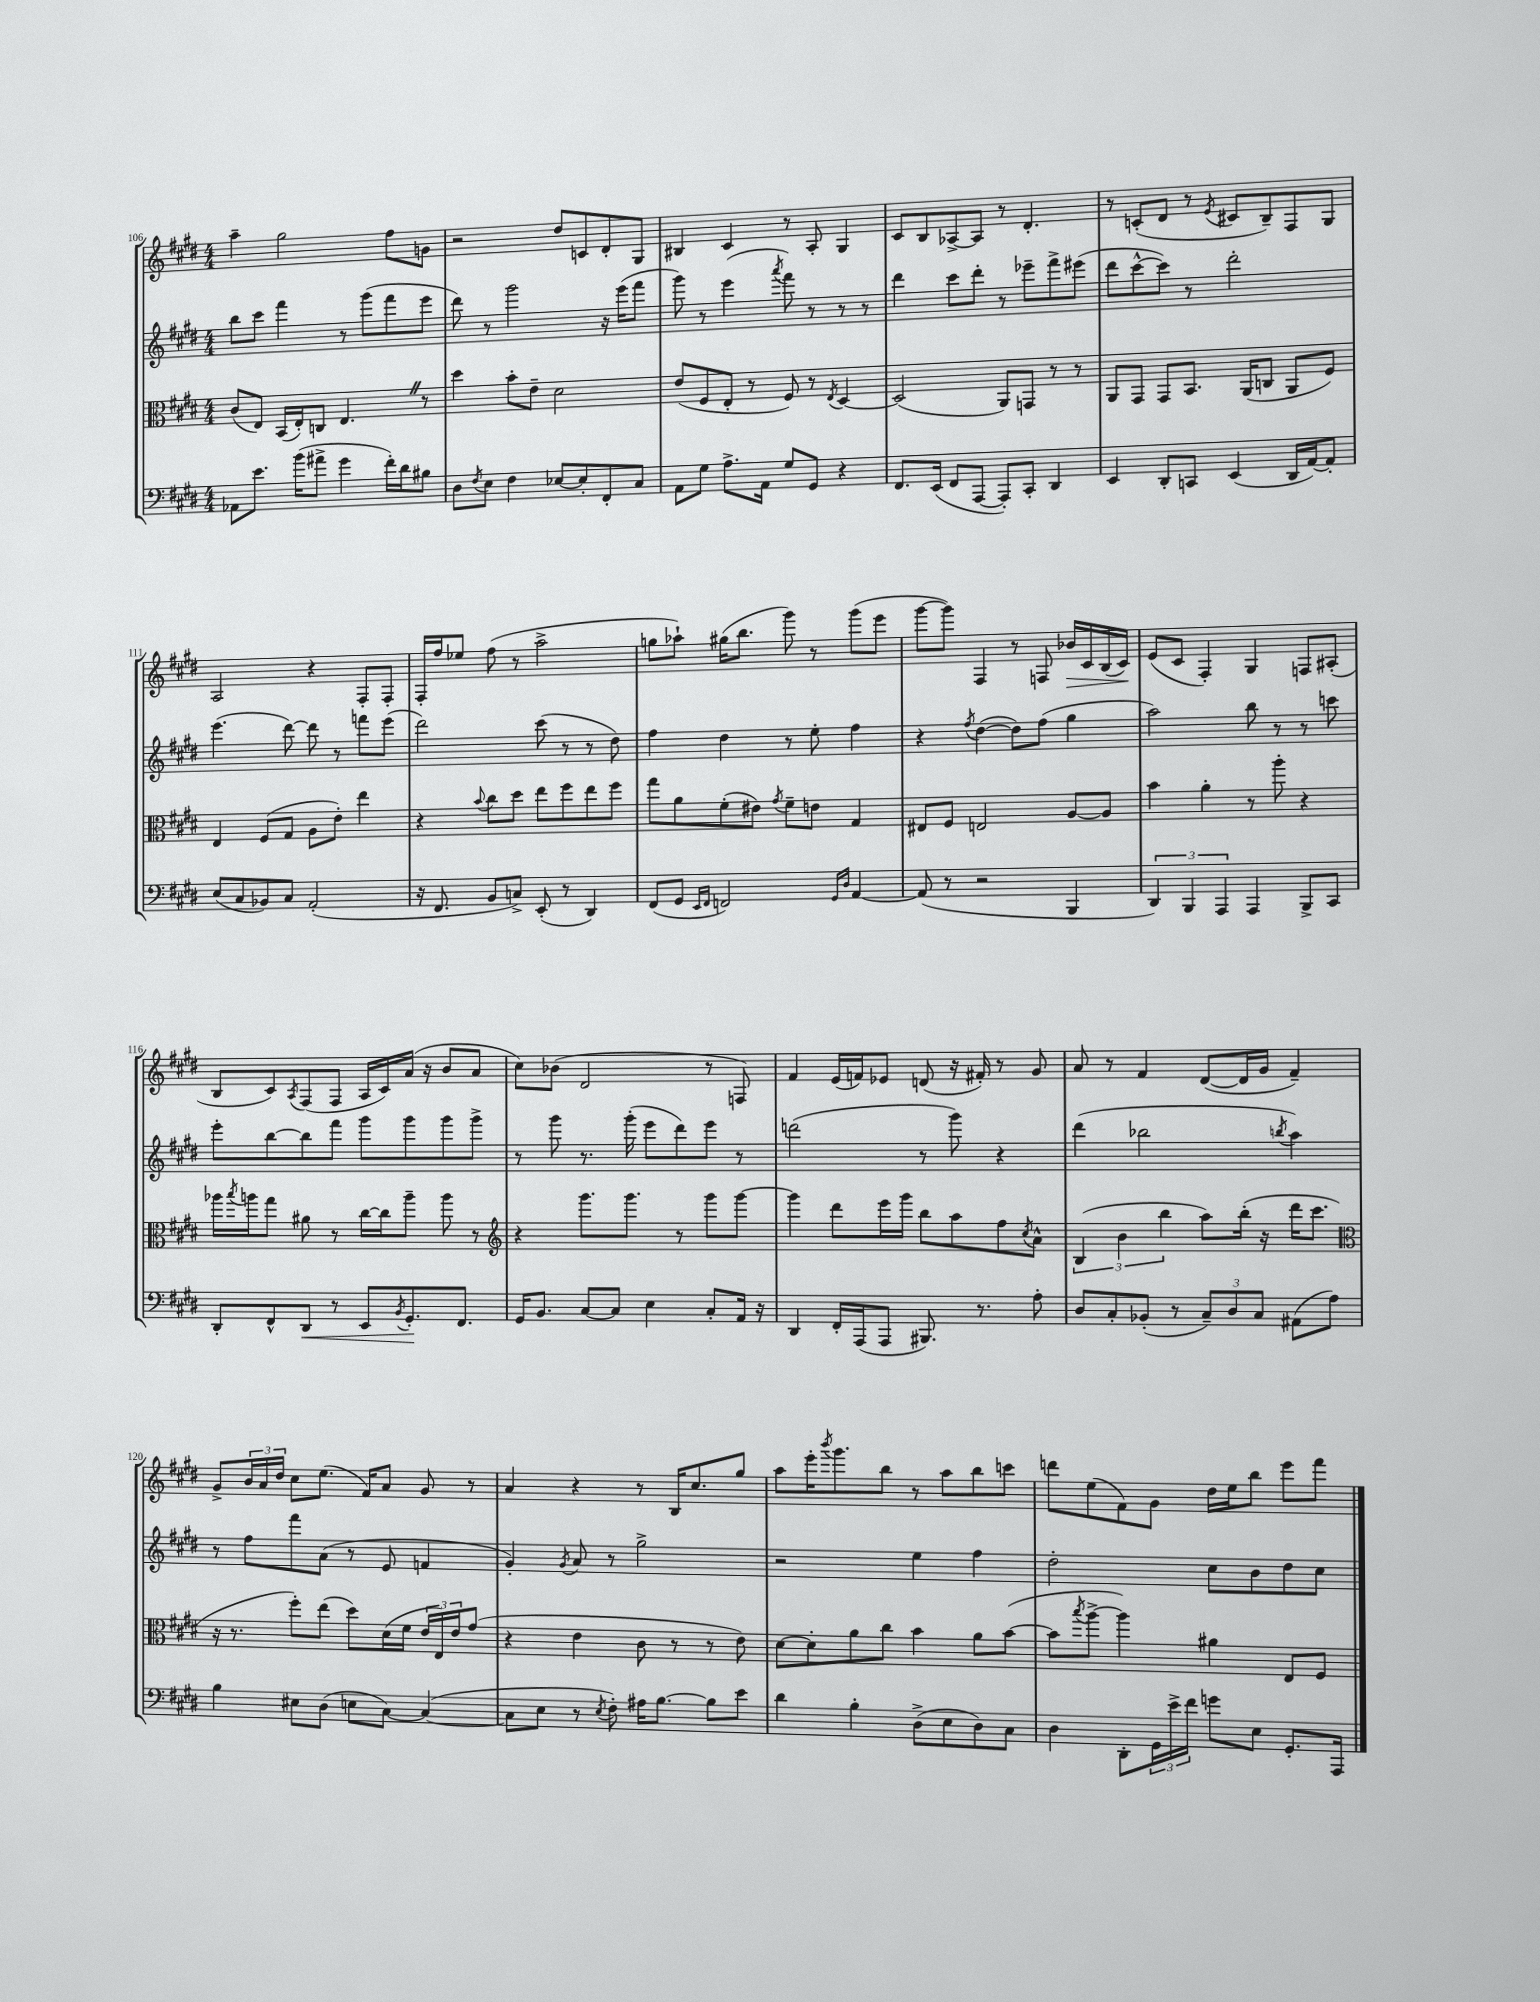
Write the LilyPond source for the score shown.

<<
\new StaffGroup <<
\new Staff = "s0" {
    \clef treble \key e \major \numericTimeSignature \time 4/4
    a''4-- gis''2 fis''8 g'8 |
    r2 dis''8 c'8 dis'8-. gis8 |
    bis4 cis'4 r8 a8-. gis4 |
    cis'8 b8 aes8~-> aes8 r8 dis'4.-. |
    r8 c'8-.( dis'8 r8 \acciaccatura { e'8 } cis'8 b8--) fis8 gis8 |
    a2 r4 fis8-. fis8-. |
    fis16-. fis''16 ees''8 fis''8( r8 a''2-> |
    g''8 aes''8-!) gis''16( b''8. gis'''8) r8 gis'''8( e'''8 |
    gis'''8~ gis'''8) fis4 r8 f8 bes'16\> cis'16 b16( cis'16\!) |
    e'8( cis'8 fis4-.) gis4 f8 ais8-.( |
    b8 cis'8) \acciaccatura { a8 } fis8( fis8 a16 cis'16) a'16( r16 b'8 a'8 |
    cis''8) bes'8( dis'2 r8 f8) |
    fis'4 e'16( f'16) ees'8 d'8( r16 fis'16-.) r8 gis'8 |
    a'8 r8 fis'4 dis'8~( dis'16 gis'16 fis'4--) |
    gis'8-> \tuplet 3/2 { b'16 a'16 dis''16 } cis''8 e''8.( fis'16) a'8 gis'8 r8 |
    a'4 r4 r8 b16 cis''8. gis''8 |
    a''8 e'''16-. \acciaccatura { b'''8 } gis'''8. b''8 r8 a''8 b''8 c'''8 |
    d'''8 e''8( fis'8) gis'8 dis''16 e''16 b''8 e'''8 fis'''8 \bar "|." |
}
\new Staff = "s1" {
    \clef treble \key e \major \numericTimeSignature \time 4/4
    b''8 cis'''8 fis'''4 r8 gis'''8( fis'''8 e'''8 |
    dis'''8) r8 gis'''2 r16 e'''16( fis'''8 |
    gis'''8) r8 e'''4( \acciaccatura { a'''8 } fis'''8) r8 r8 r8 |
    dis'''4 cis'''8 dis'''8-. r8 ees'''8-- fis'''8-> eis'''8( |
    dis'''8 cis'''8~-^ cis'''8) r8 dis'''2-. |
    e'''4.( dis'''8~) dis'''8 r8 f'''8 e'''8( |
    dis'''2) cis'''8( r8 r8 dis''8) |
    fis''4 dis''4 r8 e''8-. fis''4 |
    r4 \acciaccatura { fis''8 } dis''4~( dis''8) fis''8( gis''4 |
    a''2) b''8 r8 r8 c'''8 |
    e'''8-. b''8~ b''8 fis'''8 gis'''8 gis'''8 gis'''8 gis'''8-> |
    r8 gis'''8 r8. gis'''16-.( e'''8 dis'''8) e'''8 r8 |
    d'''2( r8 gis'''8) r4 |
    dis'''4( bes''2 \acciaccatura { b''8 } a''4) |
    r8 fis''8 fis'''8 a'8( r8 e'8 f'4 |
    gis'4-.) \acciaccatura { gis'8 } a'8 r8 gis''2-> |
    r2 e''4 fis''4 |
    dis''2-. cis''8 b'8 dis''8 cis''8 \bar "|." |
}
\new Staff = "s2" {
    \clef alto \key e \major \numericTimeSignature \time 4/4
    cis'8( e8) b,16( e16-.) c8 e4. \once \override BreathingSign.text = \markup { \musicglyph "scripts.caesura.straight" } \breathe r8 |
    dis''4 b'8-. e'8-- dis'2 |
    e'8( fis8 e8-. r8 fis8) r8 \acciaccatura { e8 } dis4~ |
    dis2( a,8) g,8 r8 r8 |
    a,8 gis,8 gis,8 b,8. a,16( c8 a,8 fis8) |
    e4 fis8( gis8 a8 e'8-.) e''4 |
    r4 \appoggiatura { b'8 } cis''8 dis''8 e''8 fis''8 e''8 fis''8 |
    gis''8 a'8 fis'8-.( eis'8) \acciaccatura { gis'8 } fis'8-- e'8 gis4 |
    eis8 fis8 e2 a8~ a8 |
    b'4 a'4-. r8 a''8-. r4 |
    aes''16 \acciaccatura { b''8 } a''16 gis''8 ais'8 r8 cis''16~ cis''16 a''8-- a''8 r8 |
    \clef treble r4 gis'''8. gis'''8. r8 gis'''8 gis'''8~ |
    gis'''4 dis'''8 e'''16 gis'''16 b''8 a''8 fis''8 \acciaccatura { cis''8 } a'8-^ |
    \tuplet 3/2 { b4( b'4 b''4 } a''8) b''16-.( r16 dis'''16 cis'''8. |
    \clef alto r16 r8. fis''8-.) e''8( dis''8) dis'16( fis'16 \tuplet 3/2 { e'16 e16) e'16 } gis'8( |
    r4 e'4 cis'8 r8 r8 e'8) |
    dis'8~ dis'8-. a'8 cis''8 b'4 a'8 b'8~( |
    b'8 \acciaccatura { b''8 } a''8~-> a''4) ais'4 e8 fis8 \bar "|." |
}
\new Staff = "s3" {
    \clef bass \key e \major \numericTimeSignature \time 4/4
    aes,8 e'8. b'16( ais'8-> gis'4 fis'16-.) dis'16 bis8 |
    dis8 \acciaccatura { fis8 } e8 fis4 ees8~ ees8-. fis,8-. cis8 |
    a,8 gis8 a8.-> a,16 gis8 gis,8 r4 |
    fis,8. e,16( fis,8 a,,8~ a,,8-.) cis,8-. dis,4 |
    e,4 dis,8-. c,8 e,4( dis,16 a,16~) a,8-. |
    e8( cis8 bes,8) cis8 a,2-.( |
    r16 fis,8. b,8 c8->) e,8-.( r8 dis,4) |
    fis,8( gis,8 \grace { e,16 fis,16 } f,2) \grace { gis,16 dis16 } a,4~ |
    a,8( r8 r2 b,,4 |
    \tuplet 3/2 { dis,4) b,,4 a,,4 } a,,4 b,,8-> cis,8 |
    dis,8-. fis,8-^ dis,8\< r8 e,8 \acciaccatura { b,8 } gis,8.-.\! fis,8. |
    gis,16 b,8. cis8~ cis8 e4 cis8-. a,16 r16 |
    dis,4 fis,16-. a,,16( a,,8 bis,,8.) r8. a8-. |
    dis8 cis8-. bes,8-.( r8 \tuplet 3/2 { cis8--) dis8 cis8 } ais,8( a8) |
    b4 eis8 dis8( e8 cis8~) cis4~( |
    cis8 e8 r8 \acciaccatura { e8 } fis8-.) ais16 b8.~ b8 e'8 |
    dis'4 b4-. dis8->( e8 dis8) cis8 |
    dis4 dis,8-. \tuplet 3/2 { gis,16 e'16-> fis'16 } g'8 e8 gis,8.-. a,,16 \bar "|." |
}
>>
>>
\layout { \context { \Score currentBarNumber = #106 } }
